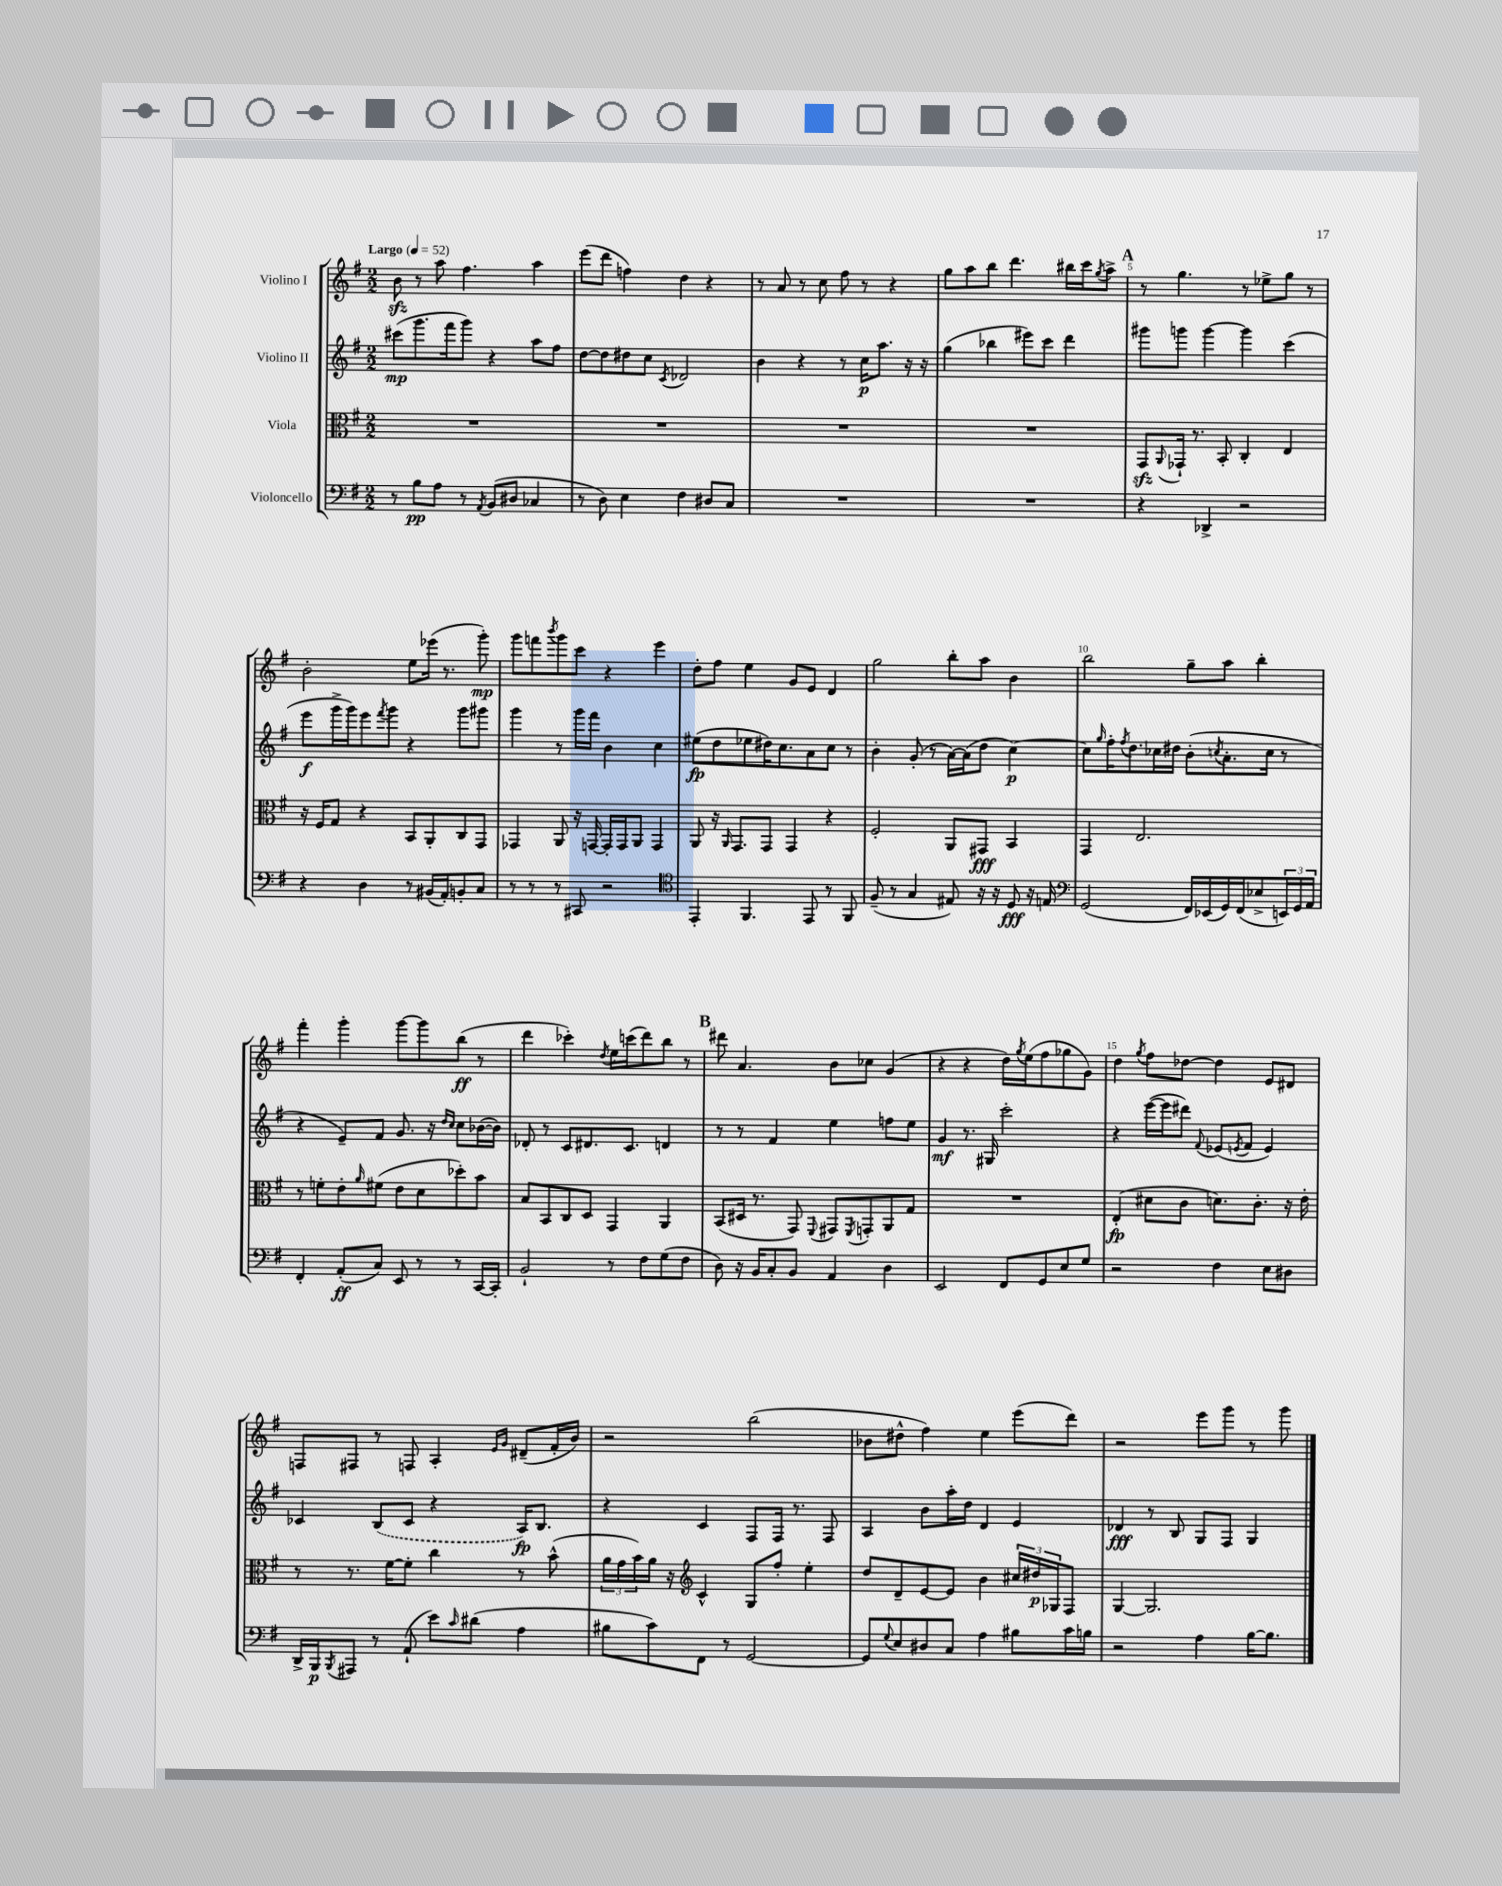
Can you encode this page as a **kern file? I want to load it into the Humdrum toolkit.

**kern	**kern	**kern	**kern
*staff4	*staff3	*staff2	*staff1
*clefF4	*clefC3	*clefG2	*clefG2
*k[f#]	*k[f#]	*k[f#]	*k[f#]
*M2/2	*M2/2	*M2/2	*M2/2
*MM52	*MM52	*MM52	*MM52
8r	1r	(8ccc#\L	8b\
8B\L	.	8.ggg\	8r
8A\J	.	.	8aa\
.	.	16fff#\k	.
8r	.	8ggg\J)	4.ff#\
8qAA/	.	.	.
(8BB/L	.	4r	.
8D#/J	.	.	.
4C-/	.	8aa\L	4aa\
.	.	8ff#\J	.
=	=	=	=
8r	1r	[8dd\L	(8eee\L
8D\)	.	8dd\]	8ddd\J
4E\	.	8dd#\	4ff\)
.	.	8cc\J	.
.	.	8qc/	.
4F#\	.	2d-/	4dd\
8D#/L	.	.	4r
8C/J	.	.	.
=	=	=	=
1r	1r	4b\	8r
.	.	.	8a/
.	.	4r	8r
.	.	.	8cc\
.	.	8r	8ff#\
.	.	16cc\LK	8r
.	.	8.aa\J	.
.	.	.	4r
.	.	16r	.
.	.	16r	.
=	=	=	=
1r	1r	(4gg\	8gg\L
.	.	.	8aa\
.	.	4bb-\	8bb\J
.	.	.	4.ddd\
.	.	8eee#\L)	.
.	.	8ccc\J	.
.	.	4ddd\	16bb#\LL
.	.	.	16ccc\J
.	.	.	8qgg/
.	.	.	8aa^\J
=	=	=	=
4r	8GG/L	8ggg#\L	8r
.	8qqAA/	.	.
.	16GG-`/Jk	8ggg\J	4.gg\
.	8.r	.	.
4DD-^/	.	[4ggg\	.
.	8BB'/	.	.
2r	4C'/	4ggg\]	8r
.	.	.	8ee-^\L
.	4E/	(4ccc\	8gg\J
.	.	.	8r
=	=	=	=
4r	16r	8eee\L	2b'\
.	16F#/LK	.	.
.	8G/J	16ggg^\L	.
.	.	16ggg\J)	.
4D\	4r	8eee\	.
.	.	8qfff#/	.
.	.	8ggg\J	.
8r	8BB/L	4r	8ee\L
(16BB#/LL	8AA'/	.	(16eee-\Jk
16AA'/J)	.	.	8.r
8BB'/	8C/	8ggg\L	.
8C/J	8GG/J	8ggg#\J	8ggg'\)
=	=	=	=
8r	4GG-/	4ggg\	8ggg\L
8r	.	.	8fff\
.	.	.	8qbbb/
8r	8AA/	8r	8ggg\
8CC#/	16r	16ggg\LL	8ccc\J
.	[16GG/	16fff#\JJ	.
2r	16GG'/]LL	4b\	4r
.	16GG/J	.	.
.	8AA/J	.	.
.	4GG/	4cc\	4eee\
=	=	=	=
*clefC4	*	*	*
4EE'/	8AA/	(8ee#\L	8dd'\L
.	16r	8dd\	8ff#\J
.	16qqAA/	.	.
.	8.GG/L	.	.
4.FF#/	.	8ee-\	4ee\
.	8GG/J	16dd#\K)	.
.	.	8.cc\	.
.	4GG/	.	8g/L
8EE/	.	8a\	8e/J
8r	4r	8cc\J	4d/
8FF#/	.	8r	.
=	=	=	=
(8F#~/	2F#'/	4b'\	2gg\
8r	.	.	.
4G/	.	(8g'/	.
.	.	8r	.
8E#/)	8AA/L	[16a\LL)	8bb'\L
.	.	(16a\]J	.
16r	8GG#/J	8dd\J	8aa\J
16r	.	.	.
8D/	4BB/	[4cc\)	4b\
16r	.	.	.
16E/	.	.	.
=	=	=	=
*clefF4	*	*	*
(2GG/	4GG/	8cc\]L	2bb\
.	.	16qqgg/	.
.	.	16ff#'\K	.
.	.	8qff#/	.
.	.	8.dd\	.
.	2.E/	.	.
.	.	16cc-\L	.
.	.	16dd#\JJ	.
16FF#/LL)	.	(8b'\L	8gg~\L
(16EE-/	.	.	.
.	.	8qcc/	.
16GG/)	.	8.a'\	8aa\J
(16FF#/J	.	.	.
8E-^/	.	.	4bb'\
.	.	16cc\Jk	.
24EE/L)	.	8r	.
24GG/	.	.	.
24AA/JJ	.	.	.
=	=	=	=
4FF#'/	8r	4r	4fff#'\
.	8f'\L	.	.
(8AA'/L	8e'\	8e~/L)	4ggg'\
.	16qqa/	.	.
8C/J)	(8f#\J	8f#/J	.
8EE/	8e\L	8.g/	[8ggg\L
8r	8d\	.	8ggg\]
.	.	16r	.
.	.	16qqdd/LL	.
.	.	16qqcc/JJ	.
8r	8dd-'\)	8cc\L	(8bb\J
[16CC/LL	8b\J	([16b-\L	8r
16CC'/]JJ	.	16b-\]JJ)	.
=	=	=	=
2BB`/	8B/L	8d-'/	4ddd\
.	8BB/	8r	.
.	8C/	8c/L	4ccc-'\)
.	8D/J	8.d#/	.
.	.	.	8qdd/
8r	4GG/	.	16ee\LL
.	.	8.c/J	(16ccc\J
8F#\L	.	.	8ddd\)
(8G\	4AA/	4d/	8bb\J
8F#\J	.	.	8r
=	=	=	=
8D\)	(8BB/L	8r	8ddd#\
16r	16D#/Jk	8r	4.a/
16BB/LK	8.r	.	.
8C'/	.	4f#/	.
8BB/J	8GG/)	.	.
.	8qqFF#/	.	.
4AA/	8GG#/L	4ee\	8b\L
.	8qFF#/	.	.
.	8GG'/	.	8cc-\J
4D\	8AA/	8ff\L	(4g/
.	8G/J	8ee\J	.
=	=	=	=
2EE/	1r	4g/	4r
.	.	8.r	4r
.	.	16G#/	.
8FF#/L	.	2ccc'\	16dd\LL)
.	.	.	8qgg/
.	.	.	(16ee\J
8GG/	.	.	8ff#\
8E/	.	.	8gg-\
8G/J	.	.	8g\J)
=	=	=	=
2r	(4E'/	4r	4dd\
.	.	.	8qgg/
.	8d#\L	([16eee\LL	8ff#\L
.	.	16eee\]J	.
.	8c\J	8ddd#\J)	[8dd-\J
.	.	8qqf#/	.
4F#\	8.d\L)	(8e-/L	4dd-\]
.	.	8qe/	.
.	.	8f#/J	.
.	8.c'\J	.	.
8E\L	.	4e/)	8e/L
8D#\J	16r	.	8d#/J
.	16e'\	.	.
=	=	=	=
16DD^/LL	8r	4c-/	8F/L
16BBB/J	.	.	.
8qBBB/	.	.	.
8AAA#/J	8.r	.	8F#/J
8r	.	(8B/L	8r
.	[16f#\LK	.	.
(8AA`/	8f#'\]J	8c-/J	8F/
8e\L)	4cc\	4r	4A'/
16qqc/	.	.	.
(8d#\J	.	.	.
.	.	.	16qqe/LL
.	.	.	16qqg/JJ
4A\	8r	16A/LK)	(8d#~/L
.	.	8.B/J	.
.	(8b^^\	.	16f#'/L
.	.	.	16b/JJ)
=	=	=	=
8B#\L	24a\LL	4r	2r
.	24g\	.	.
.	24b\)	.	.
8c\)	16a\JJ	.	.
.	16r	.	.
*	*clefG2	*	*
8FF#\J	4c^^/	4c/	.
8r	.	.	.
[2GG/	8G/L	8F#/L	(2bb\
.	8ff#'/J	16F#/Jk	.
.	.	8.r	.
.	4ee'\	.	.
.	.	8F#/	.
=	=	=	=
8GG/]L	8dd/L	4A/	8b-\L
8qqG/	.	.	.
8E/	8d~/	.	8dd#^^\J
8D#/	[8e/	8b\L	4ff#\)
8C/J	8e/]J	16aa'\L	.
.	.	16dd\JJ	.
4A\	4b\	4d/	4ee\
8B#\L	24cc#/LL	4e/	(8eee\L
.	24dd#/	.	.
.	24G-/J	.	.
16c\L	8F#/J	.	8ddd\J)
16B\JJ	.	.	.
=	=	=	=
2r	[4G/	4d-/	2r
.	2.G/]	8r	.
.	.	8B/	.
4A\	.	8G/L	8eee\L
.	.	8F#/J	8ggg\J
[16B\LK	.	4G/	8r
8.B\]J	.	.	.
.	.	.	8ggg\
==	==	==	==
*-	*-	*-	*-
